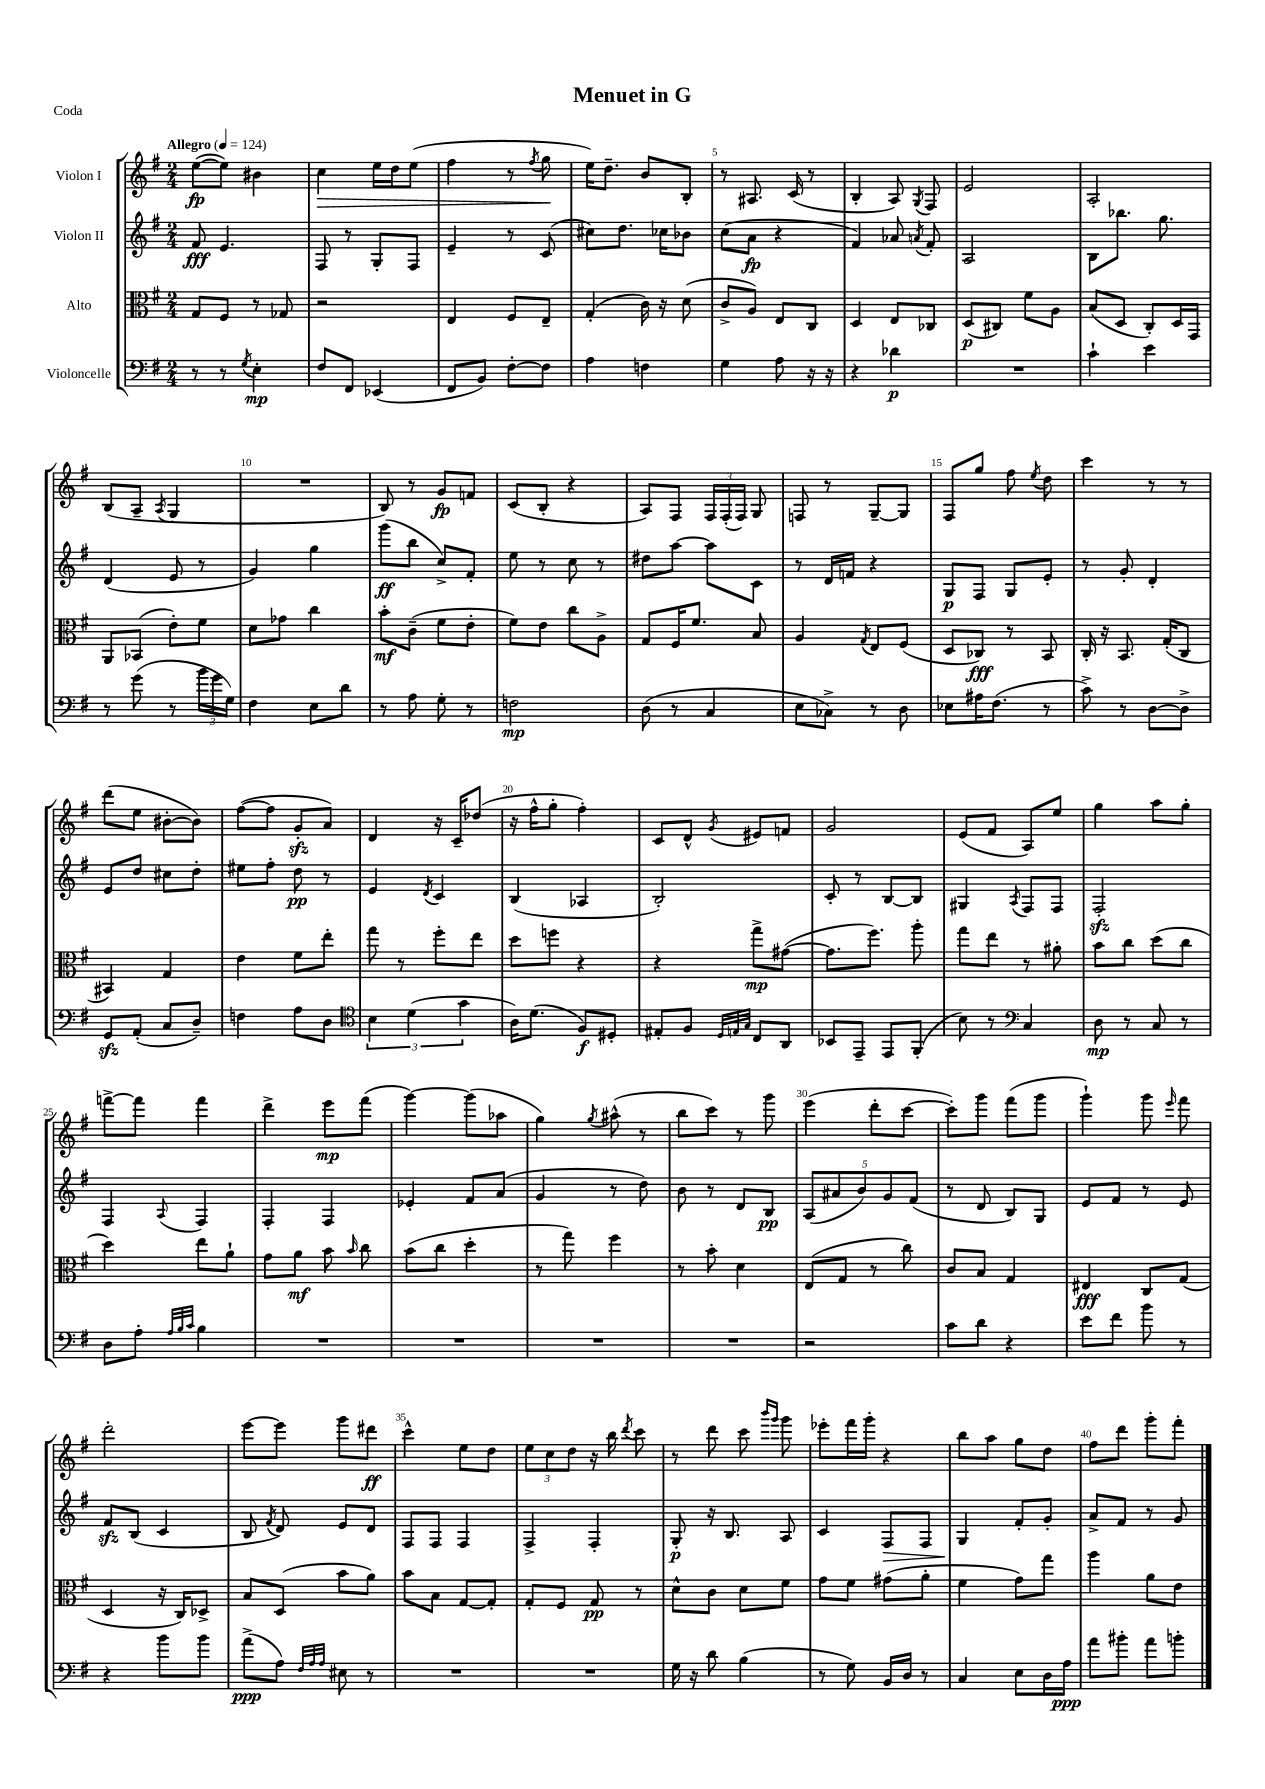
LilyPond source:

\header { title = "Menuet in G" piece = "Coda" }
<<
\new StaffGroup <<
\new Staff = "s0" \with { instrumentName = "Violon I" } {
    \clef treble \key g \major \numericTimeSignature \time 2/4 \tempo "Allegro" 4 = 124
    \autoBeamOff e''8[~\fp( e''8]) bis'4 |
    c''4\> e''16[ d''16 e''8]( |
    fis''4 r8 \acciaccatura { fis''8 } g''8\! |
    e''16[) d''8.]-- b'8[ b8]-. |
    r8 ais8. c'16( r8 |
    b4-. a8) \acciaccatura { g8 } fis8 |
    e'2 |
    a2-. |
    b8[( a8]-- \acciaccatura { a8 } g4 |
    R2 |
    b8) r8 g'8[\fp f'8] |
    c'8[( b8]-. r4 |
    a8[) fis8] \tuplet 3/2 { fis16[ fis16-.( fis16]) } g8 |
    f8 r8 g8[~-- g8] |
    fis8[ g''8] fis''8 \acciaccatura { e''8 } d''8 |
    c'''4 r8 r8 |
    d'''8[( e''8] bis'8[~-. bis'8]) |
    fis''8[~( fis''8] g'8[-.\sfz a'8]) |
    d'4 r16 c'16[-- des''8]( |
    r16 fis''16[-^ g''8]-. fis''4-.) |
    c'8[ d'8]-^ \acciaccatura { g'8 } eis'8[ f'8] |
    g'2 |
    e'8[( fis'8] a8[) e''8] |
    g''4 a''8[ g''8]-. |
    f'''8[~-> f'''8] f'''4 |
    d'''4-> e'''8[\mp fis'''8]( |
    g'''4~) g'''8[( aes''8] |
    g''4) \acciaccatura { g''8 } ais''8-^( r8 |
    b''8[ c'''8]) r8 g'''8 |
    e'''4( d'''8[-. c'''8]~ |
    c'''8[-.) g'''8] fis'''8[( g'''8] |
    g'''4-!) g'''8 \grace { e'''16 } fis'''8 |
    d'''2-. |
    e'''8[~ e'''8] g'''8[ dis'''8]\ff |
    c'''4-^ e''8[ d''8] |
    \tuplet 3/2 { e''8[ c''8 d''8] } r16 b''16 \acciaccatura { d'''8 } c'''8 |
    r8 d'''8 c'''8 \grace { b'''16[ g'''16] } g'''8 |
    ees'''8[-. fis'''16 g'''16]-. r4 |
    b''8[ a''8] g''8[ d''8] |
    fis''8[ d'''8] g'''8[-. fis'''8]-. \bar "|." |
}
\new Staff = "s1" \with { instrumentName = "Violon II" } {
    \clef treble \key g \major \numericTimeSignature \time 2/4
    \autoBeamOff fis'8\fff e'4. |
    fis8 r8 g8[-. fis8] |
    e'4-- r8 c'8( |
    cis''8[) d''8.] ces''16[ bes'8] |
    c''8[( a'8]\fp r4 |
    fis'4) aes'8 \acciaccatura { a'8 } fis'8-. |
    a2 |
    b8[ bes''8.] g''8. |
    d'4( e'8 r8 |
    g'4) g''4 |
    g'''8[\ff( b''8] c''8[->) fis'8]-. |
    e''8 r8 c''8 r8 |
    dis''8[ a''8]~ a''8[ c'8] |
    r8 d'16[ f'16] r4 |
    g8[\p fis8] g8[ e'8]-. |
    r8 g'8-. d'4-. |
    e'8[ d''8] cis''8[ d''8]-. |
    eis''8[ fis''8]-. d''8\pp r8 |
    e'4 \acciaccatura { d'8 } c'4 |
    b4( aes4 |
    b2-.) |
    c'8-. r8 b8[~ b8] |
    gis4 \acciaccatura { a8 } fis8[ fis8] |
    fis2-.\sfz |
    fis4 \appoggiatura { a8 } fis4 |
    fis4-. fis4 |
    ees'4-. fis'8[ a'8]( |
    g'4 r8 d''8) |
    b'8 r8 d'8[ b8]\pp |
    \tuplet 5/4 { a8[( ais'8 b'8) g'8 fis'8]( } |
    r8 d'8 b8[) g8] |
    e'8[ fis'8] r8 e'8 |
    fis'8[\sfz b8]( c'4 |
    b8 \acciaccatura { fis'8 } d'8) e'8[ d'8] |
    fis8[ fis8] fis4 |
    fis4-> fis4-. |
    g8-.\p r16 b8. a8 |
    c'4 fis8[\> fis8] |
    g4\! fis'8[-. g'8]-. |
    a'8[-> fis'8] r8 g'8 \bar "|." |
}
\new Staff = "s2" \with { instrumentName = "Alto" } {
    \clef alto \key g \major \numericTimeSignature \time 2/4
    \autoBeamOff g8[ fis8] r8 ges8 |
    r2 |
    e4 fis8[ e8]-- |
    g4-.( c'16) r16 d'8( |
    c'8[-> a8]) e8[ c8] |
    d4 e8[ ces8] |
    d8[\p( cis8]) fis'8[ a8] |
    b8[( d8] c8[-.) d16 g,16] |
    a,8[ bes,8]( e'8[-.) fis'8] |
    d'8[ ges'8] c''4 |
    b'8[-.\mf c'8]--( fis'8[ e'8]-. |
    fis'8[) e'8] c''8[ a8]-> |
    g8[ fis16 fis'8.] b8 |
    a4 \acciaccatura { g8 } e8[ fis8]( |
    d8[ ces8]\fff) r8 b,8 |
    c16-. r16 b,8. g16[-.( c8] |
    bis,4) g4 |
    e'4 fis'8[ e''8]-. |
    g''8 r8 fis''8[-. e''8] |
    d''8[ f''8] r4 |
    r4 g''8[->\mp gis'8]~( |
    gis'8.[ fis''8.]) a''8-. |
    g''8[ e''8] r8 ais'8-. |
    b'8[ c''8] d''8[( c''8] |
    d''4) e''8[ a'8]-! |
    g'8[ a'8]\mf b'8 \grace { b'16 } c''8 |
    b'8[( c''8] d''4-. |
    r8 g''8) fis''4 |
    r8 b'8-. d'4 |
    e8[( g8] r8 c''8) |
    c'8[ b8] g4 |
    eis4\fff c8[ g8]( |
    d4 r16 c16[) des8]-> |
    b8[ d8]( b'8[ a'8]) |
    b'8[ b8] g8[~ g8]-. |
    g8[-. fis8] g8\pp r8 |
    d'8[-^ c'8] d'8[ fis'8] |
    g'8[ fis'8] gis'8[( a'8]-. |
    fis'4 g'8[) g''8] |
    a''4 a'8[ e'8] \bar "|." |
}
\new Staff = "s3" \with { instrumentName = "Violoncelle" } {
    \clef bass \key g \major \numericTimeSignature \time 2/4
    \autoBeamOff r8 r8 \acciaccatura { g8 } e4-.\mp |
    fis8[ fis,8] ees,4( |
    fis,8[ b,8]) fis8[~-. fis8] |
    a4 f4 |
    g4 a8 r16 r16 |
    r4 des'4\p |
    R2 |
    c'4-! e'4 |
    r8 g'8( r8 \tuplet 3/2 { b'16[ g'16 g16]) } |
    fis4 e8[ d'8] |
    r8 a8 g8-. r8 |
    f2\mp |
    d8( r8 c4 |
    e8[ ces8]->) r8 d8 |
    ees8[ ais16 fis8.]( r8 |
    c'8->) r8 d8[~ d8]-> |
    g,8[\sfz a,8]-.( c8[ d8]--) |
    f4 a8[ d8] |
    \clef tenor \tuplet 3/2 { b4 d'4( g'4 } |
    a16[) d'8.]( fis8[\f) dis8]-. |
    eis8[-. fis8] \grace { d32[ e32 g32] } c8[ a,8] |
    bes,8[ e,8]-- e,8[ fis,8]-.( |
    b8) r8 \clef bass c4 |
    d8\mp r8 c8 r8 |
    d8[ a8]-. \grace { a32[ b32 c'32] } b4 |
    R2 |
    R2 |
    R2 |
    R2 |
    r2 |
    c'8[ d'8] r4 |
    e'8[ fis'8] b'8 r8 |
    r4 b'8[ b'8] |
    a'8[->\ppp( a8]) \grace { fis32[ a32 a32] } eis8 r8 |
    R2 |
    R2 |
    g16 r16 d'8 b4( |
    r8 g8) b,16[ d16] r8 |
    c4 e8[ d16 a16]\ppp |
    a'8[ bis'8]-. a'8[ b'8]-. \bar "|." |
}
>>
>>
\layout { \context { \Score \override BarNumber.break-visibility = ##(#f #t #t) barNumberVisibility = #(every-nth-bar-number-visible 5) } }
